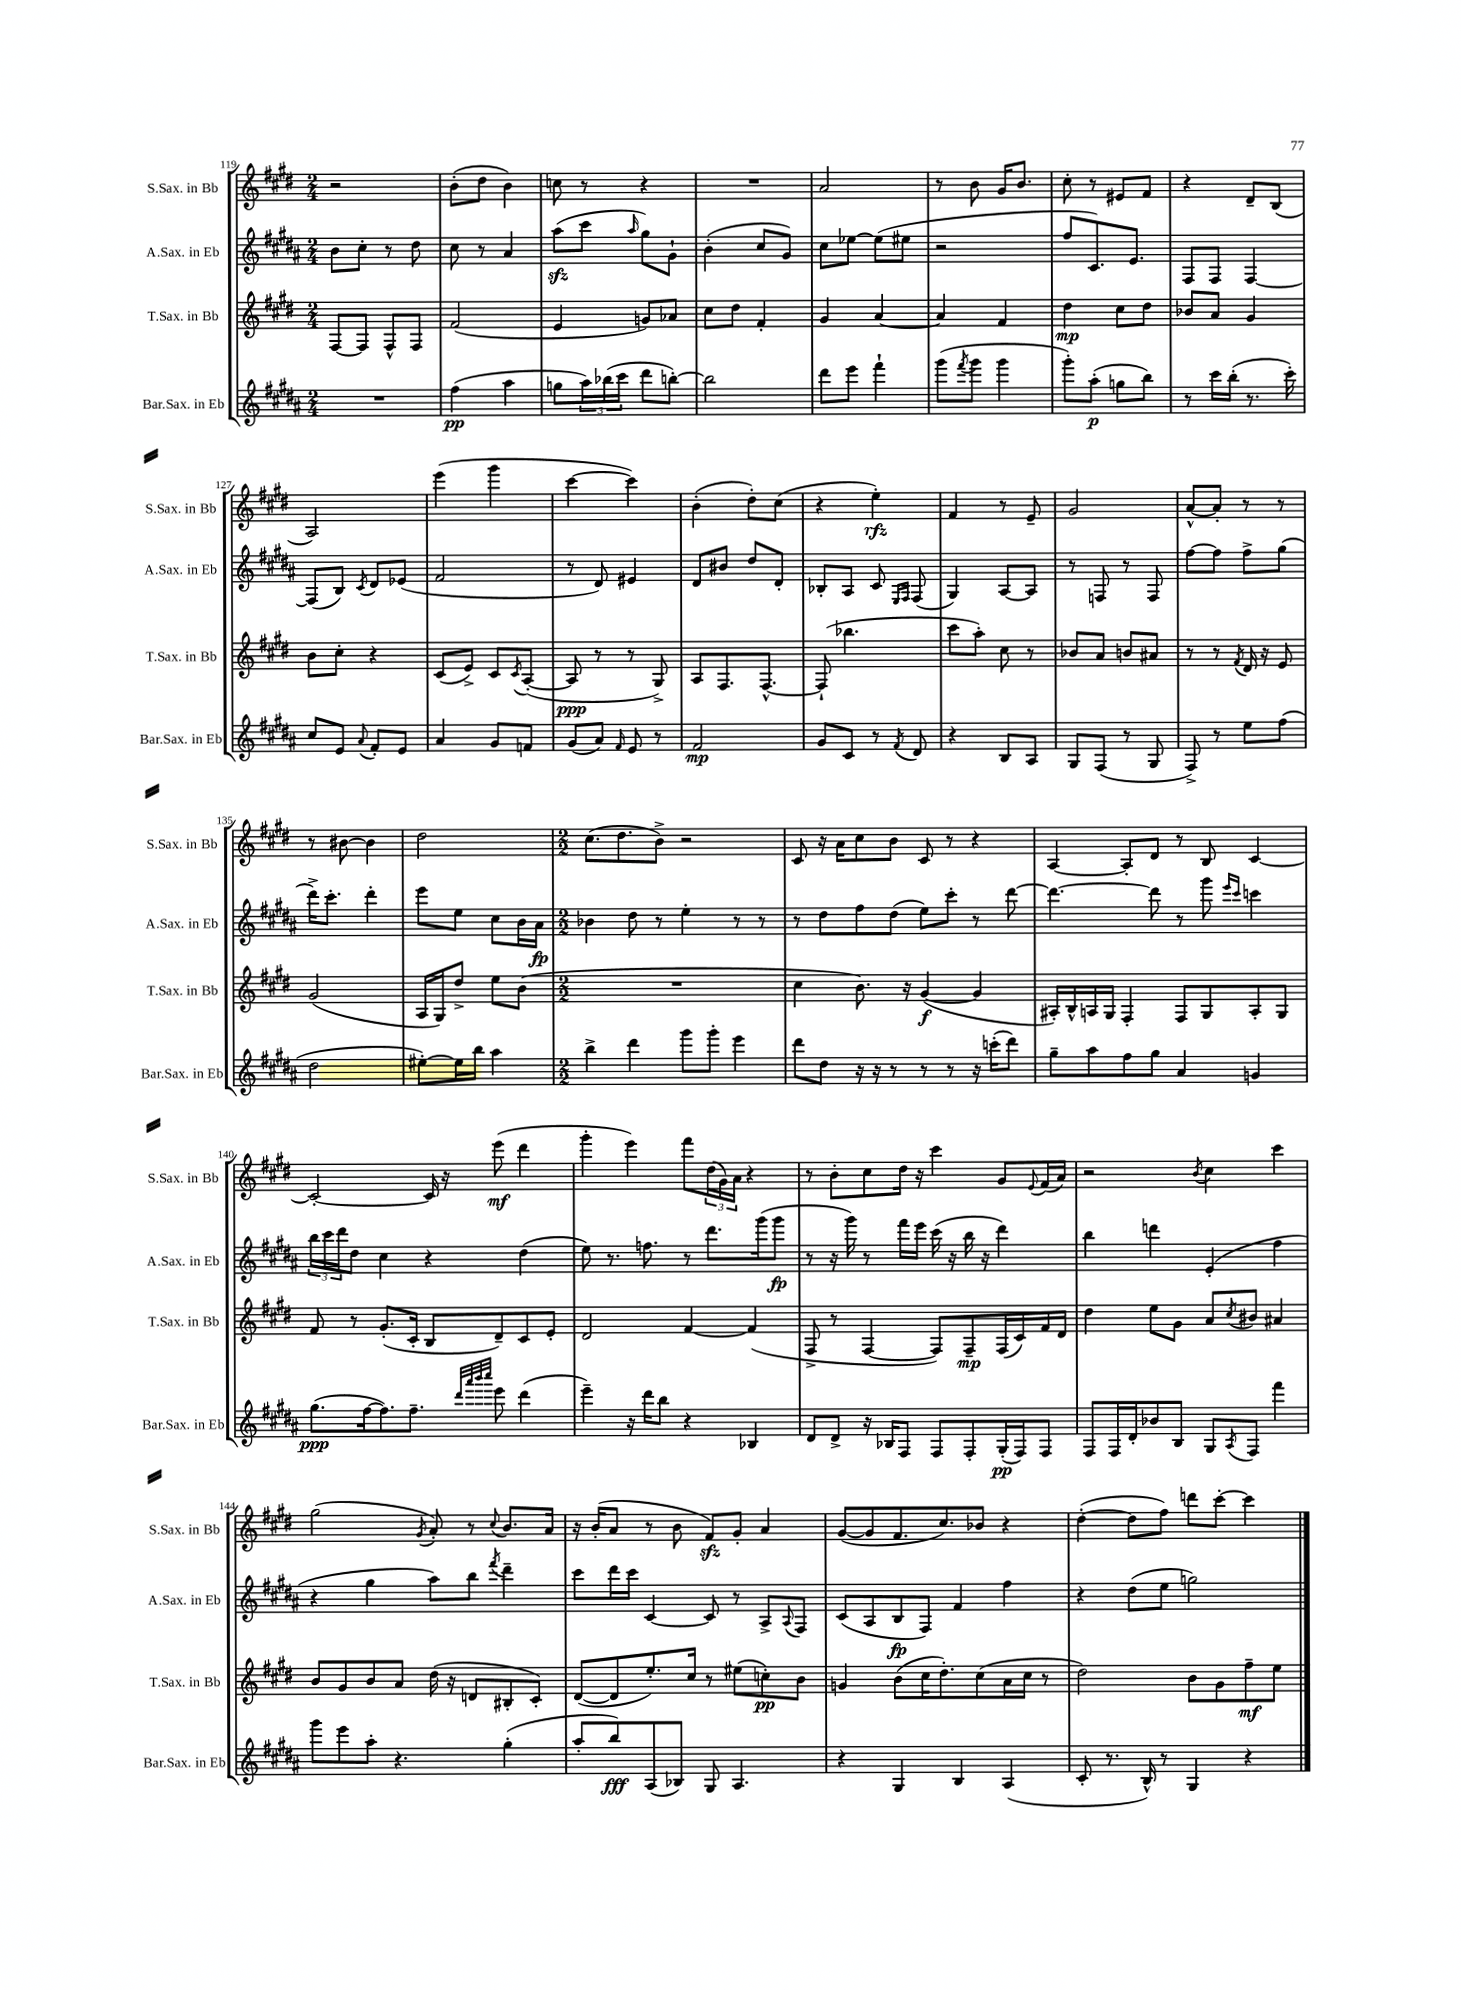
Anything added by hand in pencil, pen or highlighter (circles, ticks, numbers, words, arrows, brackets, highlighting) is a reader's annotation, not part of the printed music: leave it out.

**kern	**dynam	**kern	**dynam	**kern	**dynam	**kern	**dynam
*part4	*part4	*part3	*part3	*part2	*part2	*part1	*part1
*staff4	*staff4	*staff3	*staff3	*staff2	*staff2	*staff1	*staff1
*I"Bar.Sax. in Eb	*	*I"T.Sax. in Bb	*	*I"A.Sax. in Eb	*	*I"S.Sax. in Bb	*
*I'Bar.Sax. in Eb	*	*I'T.Sax. in Bb	*	*I'A.Sax. in Eb	*	*I'S.Sax. in Bb	*
*clefG2	*	*clefG2	*	*clefG2	*	*clefG2	*
*k[f#c#g#d#a#]	*	*k[f#c#g#d#]	*	*k[f#c#g#d#a#]	*	*k[f#c#g#d#]	*
*M2/4	*	*M2/4	*	*M2/4	*	*M2/4	*
=119	=119	=119	=119	=119	=119	=119	=119
2r	.	[8F#/L	.	8b\L	.	2r	.
.	.	8F#/J]	.	8cc#'\J	.	.	.
.	.	8F#^^/L	.	8r	.	.	.
.	.	8F#/J	.	8dd#\	.	.	.
=120	=120	=120	=120	=120	=120	=120	=120
(4ff#\	pp	(2f#/	.	8cc#\	.	(8b'\L	.
.	.	.	.	8r	.	8dd#\J	.
4aa#\	.	.	.	4a#/	.	4b\)	.
=121	=121	=121	=121	=121	=121	=121	=121
8ggn\L	.	4e/	.	(8aa#zz\L	.	8ccn\	.
24aa#\L)	.	.	.	8ccc#\J	.	8r	.
(24bb-X\	.	.	.	.	.	.	.
24ccc#\JJ	.	.	.	.	.	.	.
.	.	.	.	16qqaa#/	.	.	.
8ddd#\L	.	8gn/L)	.	8gg#\L)	.	4r	.
[8bbn'\J)	.	8a-X/J	.	8g#`\J	.	.	.
=122	=122	=122	=122	=122	=122	=122	=122
2bb\]	.	8cc#\L	.	(4b'\	.	2r	.
.	.	8dd#\J	.	.	.	.	.
.	.	4f#'/	.	8cc#/L	.	.	.
.	.	.	.	8g#/J)	.	.	.
=123	=123	=123	=123	=123	=123	=123	=123
8ddd#\L	.	4g#/	.	8cc#\L	.	2a/	.
8eee\J	.	.	.	[8ee-X\J	.	.	.
4fff#`\	.	[4a/	.	(8ee-\L]	.	.	.
.	.	.	.	8ee#X\J	.	.	.
=124	=124	=124	=124	=124	=124	=124	=124
(8ggg#\L	.	4a/]	.	2r	.	8r	.
8qfff#/	.	.	.	.	.	.	.
8ggg#\J	.	.	.	.	.	8b\	.
4ggg#\	.	4f#/	.	.	.	16g#/KL	.
.	.	.	.	.	.	8.b/J	.
=125	=125	=125	=125	=125	=125	=125	=125
8ggg#'\L)	.	4dd#\	mp	8ff#/L	.	8cc#'\	.
(8aa#'\J	p	.	.	8.c#/)	.	8r	.
8ggn\L	.	8cc#\L	.	.	.	8e#X/L	.
.	.	.	.	8.e/J	.	.	.
8bb\J)	.	8dd#\J	.	.	.	8f#/J	.
=126	=126	=126	=126	=126	=126	=126	=126
8r	.	8b-X/L	.	8F#/L	.	4r	.
16ccc#\LL	.	8a/J	.	8F#/J	.	.	.
(16bb'\JJ	.	.	.	.	.	.	.
8.r	.	4g#/	.	[4F#/	.	8d#~/L	.
.	.	.	.	.	.	(8B/J	.
16ccc#'\)	.	.	.	.	.	.	.
!!LO:LB:g=z
=127	=127	=127	=127	=127	=127	=127	=127
8cc#/L	.	8b\L	.	(8F#/L]	.	2A/)	.
8e/J	.	8cc#'\J	.	8B/J)	.	.	.
8qqa#/	.	.	.	8qc#/	.	.	.
8f#'/L	.	4r	.	8d#/L	.	.	.
8e/J	.	.	.	(8e-X/J	.	.	.
=128	=128	=128	=128	=128	=128	=128	=128
4a#/	.	(8c#/L	.	2f#/	.	(4eee\	.
.	.	8e^/J)	.	.	.	.	.
8g#/L	.	8c#/L	.	.	.	4ggg#\	.
.	.	8qc#/	.	.	.	.	.
8fn/J	.	([8A'/J	.	.	.	.	.
=129	=129	=129	=129	=129	=129	=129	=129
(8g#/L	.	8A/]	ppp	8r	.	[4ccc#\	.
8a#/J)	.	8r	.	8d#/)	.	.	.
16qqf#/	.	.	.	.	.	.	.
8e/	.	8r	.	4e#X/	.	4ccc#\])	.
8r	.	8G#^/)	.	.	.	.	.
=130	=130	=130	=130	=130	=130	=130	=130
2f#/	mp	8A/L	.	8d#/L	.	(4b'\	.
.	.	8.F#/	.	8b#X/J	.	.	.
.	.	.	.	8dd#/L	.	8dd#'\L)	.
.	.	[8.F#^^/J	.	.	.	.	.
.	.	.	.	8d#'/J	.	(8cc#\J	.
=131	=131	=131	=131	=131	=131	=131	=131
8g#/L	.	(8F#`/]	.	8B-X'/L	.	4r	.
8c#/J	.	4.bb-X\	.	8A#/J	.	.	.
8r	.	.	.	8c#/	.	4ee'\)	rfz
.	.	.	.	16qqE/LL	.	.	.
8qf#/	.	.	.	16qqF#/JJ	.	.	.
8d#/	.	.	.	(8F#/	.	.	.
=132	=132	=132	=132	=132	=132	=132	=132
4r	.	8ccc#\L	.	4G#/)	.	4f#/	.
.	.	8aa'\J)	.	.	.	.	.
8B/L	.	8cc#\	.	[8A#/L	.	8r	.
8A#/J	.	8r	.	8A#/J]	.	8e~/	.
=133	=133	=133	=133	=133	=133	=133	=133
8G#/L	.	8b-X/L	.	8r	.	2g#/	.
(8F#/J	.	8a/J	.	8Fn/	.	.	.
8r	.	8bn/L	.	8r	.	.	.
8G#/	.	8a#X/J	.	8F/	.	.	.
=134	=134	=134	=134	=134	=134	=134	=134
8F#^/)	.	8r	.	[8ff#\L	.	[8a^^/L	.
8r	.	8r	.	8ff#\J]	.	8a'/J]	.
.	.	8qf#/	.	.	.	.	.
8ee\L	.	16d#/	.	8ff#^\L	.	8r	.
.	.	16r	.	.	.	.	.
(8ff#\J	.	8e/	.	(8gg#\J	.	8r	.
!!LO:LB:g=z
=135	=135	=135	=135	=135	=135	=135	=135
2dd#\	.	(2g#/	.	16ddd#^\KL)	.	8r	.
.	.	.	.	8.ccc#'\J	.	.	.
.	.	.	.	.	.	[8b#X\	.
.	.	.	.	4ddd#'\	.	4b#\]	.
=136	=136	=136	=136	=136	=136	=136	=136
[8ee#X'\L)	.	16A/LL	.	8eee\L	.	2dd#\	.
.	.	16G#/J)	.	.	.	.	.
16ee#\L]	.	8dd#^/J	.	8ee\J	.	.	.
16bb\JJ	.	.	.	.	.	.	.
4aa#\	.	8ee\L	.	8cc#\L	.	.	.
.	.	(8b\J	.	16b\L	.	.	.
.	.	.	.	16a#\JJ	fp	.	.
=137	=137	=137	=137	=137	=137	=137	=137
*M2/2	*	*M2/2	*	*M2/2	*	*M2/2	*
4bb^\	.	1r	.	4b-X\	.	(8.cc#\L	.
.	.	.	.	.	.	8.dd#\	.
4ddd#\	.	.	.	8dd#\	.	.	.
.	.	.	.	8r	.	8b^\J)	.
8ggg#\L	.	.	.	4ee'\	.	2r	.
8ggg#'\J	.	.	.	.	.	.	.
4eee\	.	.	.	8r	.	.	.
.	.	.	.	8r	.	.	.
=138	=138	=138	=138	=138	=138	=138	=138
8ddd#\L	.	4cc#\	.	8r	.	8c#/	.
8dd#\J	.	.	.	8dd#\L	.	16r	.
.	.	.	.	.	.	16a\KL	.
16r	.	8.b\)	.	8ff#\	.	8cc#\	.
16r	.	.	.	.	.	.	.
8r	.	.	.	(8dd#\J	.	8b\J	.
.	.	16r	.	.	.	.	.
8r	.	([4g#/	f	8ee\L)	.	8c#/	.
8r	.	.	.	8ccc#'\J	.	8r	.
16r	.	4g#/]	.	8r	.	4r	.
(16cccn'\KL	.	.	.	.	.	.	.
8ddd#\J)	.	.	.	[8ddd#\	.	.	.
=139	=139	=139	=139	=139	=139	=139	=139
8gg#~\L	.	16A#X'/LL)	.	4.ddd#\_	.	[4A/	.
.	.	16B^^/	.	.	.	.	.
8aa#\	.	16An/	.	.	.	.	.
.	.	16G#/JJ	.	.	.	.	.
8ff#\	.	4F#'/	.	.	.	8A'/L]	.
8gg#\J	.	.	.	8ddd#\]	.	8d#/J	.
4a#/	.	8F#/L	.	8r	.	8r	.
.	.	8G#/	.	8ggg#\	.	8B/	.
.	.	.	.	16qqeee/LL	.	.	.
.	.	.	.	16qqccc#/JJ	.	.	.
4gn/	.	8A'/	.	4cccn\	.	[4c#/	.
.	.	8G#/J	.	.	.	.	.
!!LO:LB:g=z
=140	=140	=140	=140	=140	=140	=140	=140
(8.gg#\L	ppp	8f#/	.	24bb\LL	.	2c#'/_	.
.	.	.	.	24ccc#\	.	.	.
.	.	.	.	24ddd#\J	.	.	.
.	.	8r	.	8dd#\J	.	.	.
[16ff#\k	.	.	.	.	.	.	.
8.ff#\])	.	(8.g#'/L	.	4cc#\	.	.	.
8.ff#~\J	.	16c#'/Jk	.	.	.	.	.
.	.	8B/L	.	4r	.	16c#/]	.
.	.	.	.	.	.	16r	.
32qqddd#/LLL	.	.	.	.	.	.	.
32qqaaa#/	.	.	.	.	.	.	.
32qqbbb/	.	.	.	.	.	.	.
32qqcccc#/JJJ	.	.	.	.	.	.	.
8eee\	.	8d#~/)	.	.	.	(8eee\	mf
(4ddd#\	.	8c#/	.	(4dd#\	.	4ddd#\	.
.	.	8e'/J	.	.	.	.	.
=141	=141	=141	=141	=141	=141	=141	=141
4eee~\)	.	2d#/	.	8ee\)	.	4ggg#'\	.
.	.	.	.	8.r	.	.	.
16r	.	.	.	.	.	4eee\)	.
16ddd#\KL	.	.	.	8.ffn\	.	.	.
8bb\J	.	.	.	.	.	.	.
4r	.	[4f#/	.	8r	.	8fff#\L	.
.	.	.	.	8.ddd#\L	.	(24dd#\L	.
.	.	.	.	.	.	24g#\)	.
.	.	.	.	.	.	24a\JJ	.
4B-X/	.	(4f#/]	.	.	.	4r	.
.	.	.	.	(16ggg#\k	.	.	.
.	.	.	.	8ggg#\J	fp	.	.
=142	=142	=142	=142	=142	=142	=142	=142
8d#/L	.	8F#^/	.	8r	.	8r	.
8d#^/J	.	8r	.	16r	.	8b'\L	.
.	.	.	.	16ggg#\)	.	.	.
16r	.	[4F#/	.	8r	.	8cc#\	.
16B-X/KL	.	.	.	.	.	.	.
8F#/J	.	.	.	16fff#\LL	.	16dd#\Jk	.
.	.	.	.	16eee\JJ	.	16r	.
8F#/L	.	8F#/L])	.	(16ccc#\	.	4ccc#\	.
.	.	.	.	16r	.	.	.
8F#'/	.	8F#~/	mp	16bb\	.	.	.
.	.	.	.	16r	.	.	.
(16G#'/L	pp	(16F#/L	.	4ddd#\)	.	8g#/L	.
16F#/J)	.	16c#/)	.	.	.	.	.
.	.	.	.	.	.	8qqe/	.
8F#/J	.	16f#/	.	.	.	(16f#/L	.
.	.	16d#/JJ	.	.	.	16a/JJ)	.
=143	=143	=143	=143	=143	=143	=143	=143
8F#/L	.	4dd#\	.	4bb\	.	2r	.
16F#/L	.	.	.	.	.	.	.
16d#'/J	.	.	.	.	.	.	.
8b-X/	.	8ee\L	.	4dddn\	.	.	.
8B/J	.	8g#\J	.	.	.	.	.
.	.	.	.	.	.	8qb/	.
8G#/L	.	8a/L	.	(4e'/	.	4cc#\	.
8qA#/	.	8qcc#/	.	.	.	.	.
8F#/J	.	8b#X/J	.	.	.	.	.
4fff#\	.	4a#X/	.	4ff#\	.	4ccc#\	.
!!LO:LB:g=z
=144	=144	=144	=144	=144	=144	=144	=144
8ggg#\L	.	8b/L	.	4r	.	(2gg#\	.
8eee\	.	8g#/	.	.	.	.	.
8aa#'\J	.	8b/	.	4gg#\	.	.	.
4.r	.	8a/J	.	.	.	.	.
.	.	.	.	.	.	8qg#/	.
.	.	(16dd#\	.	8aa#\L)	.	8a'/)	.
.	.	16r	.	.	.	.	.
.	.	8dn/L	.	8bb\J	.	8r	.
.	.	.	.	8qfff#/	.	8qqcc#/	.
(4gg#'\	.	8B#X'/	.	4ddd#~\	.	8.b/L	.
.	.	8c#'/J)	.	.	.	.	.
.	.	.	.	.	.	16a/Jk	.
=145	=145	=145	=145	=145	=145	=145	=145
8aa#'/L	.	([8d#/L	.	8ccc#\L	.	16r	.
.	.	.	.	.	.	(16b'/KL	.
8bb/)	fff	8d#/]	.	16ddd#\L	.	8a/J	.
.	.	.	.	16ccc#\JJ	.	.	.
(8A#/	.	8.ee'/)	.	[4c#/	.	8r	.
8B-X/J)	.	.	.	.	.	8b\	.
.	.	16cc#/Jk	.	.	.	.	.
8G#/	.	8r	.	8c#/]	.	8f#zz/L)	.
4.A#/	.	(8ee#X\L	.	8r	.	8g#'/J	.
.	.	8ccn'\)	pp	8A#^/L	.	4a/	.
.	.	.	.	8qqA#/	.	.	.
.	.	8b\J	.	8F#/J	.	.	.
=146	=146	=146	=146	=146	=146	=146	=146
4r	.	4gn/	.	(8c#/L	.	([8g#/L	.
.	.	.	.	8A#/	.	8g#/]	.
4G#/	.	(8b\L	.	8B/	fp	8.f#/	.
.	.	16cc#\K	.	8F#/J)	.	.	.
.	.	8.dd#'\)	.	.	.	8.cc#/)	.
4B/	.	.	.	4f#/	.	.	.
.	.	(8cc#\	.	.	.	8b-X/J	.
(4A#/	.	16a\L	.	4ff#\	.	4r	.
.	.	16cc#\JJ	.	.	.	.	.
.	.	8r	.	.	.	.	.
=147	=147	=147	=147	=147	=147	=147	=147
8c#'/	.	2dd#\)	.	4r	.	([4dd#'\	.
8.r	.	.	.	.	.	.	.
.	.	.	.	(8dd#\L	.	8dd#\L]	.
16B^^/)	.	.	.	.	.	.	.
8r	.	.	.	8ee\J	.	8ff#\J)	.
4G#/	.	8b\L	.	2ggn\)	.	8dddn\L	.
.	.	8g#\	.	.	.	[8ccc#'\J	.
4r	.	8ff#~\	mf	.	.	4ccc#\]	.
.	.	8ee\J	.	.	.	.	.
==	==	==	==	==	==	==	==
*-	*-	*-	*-	*-	*-	*-	*-
